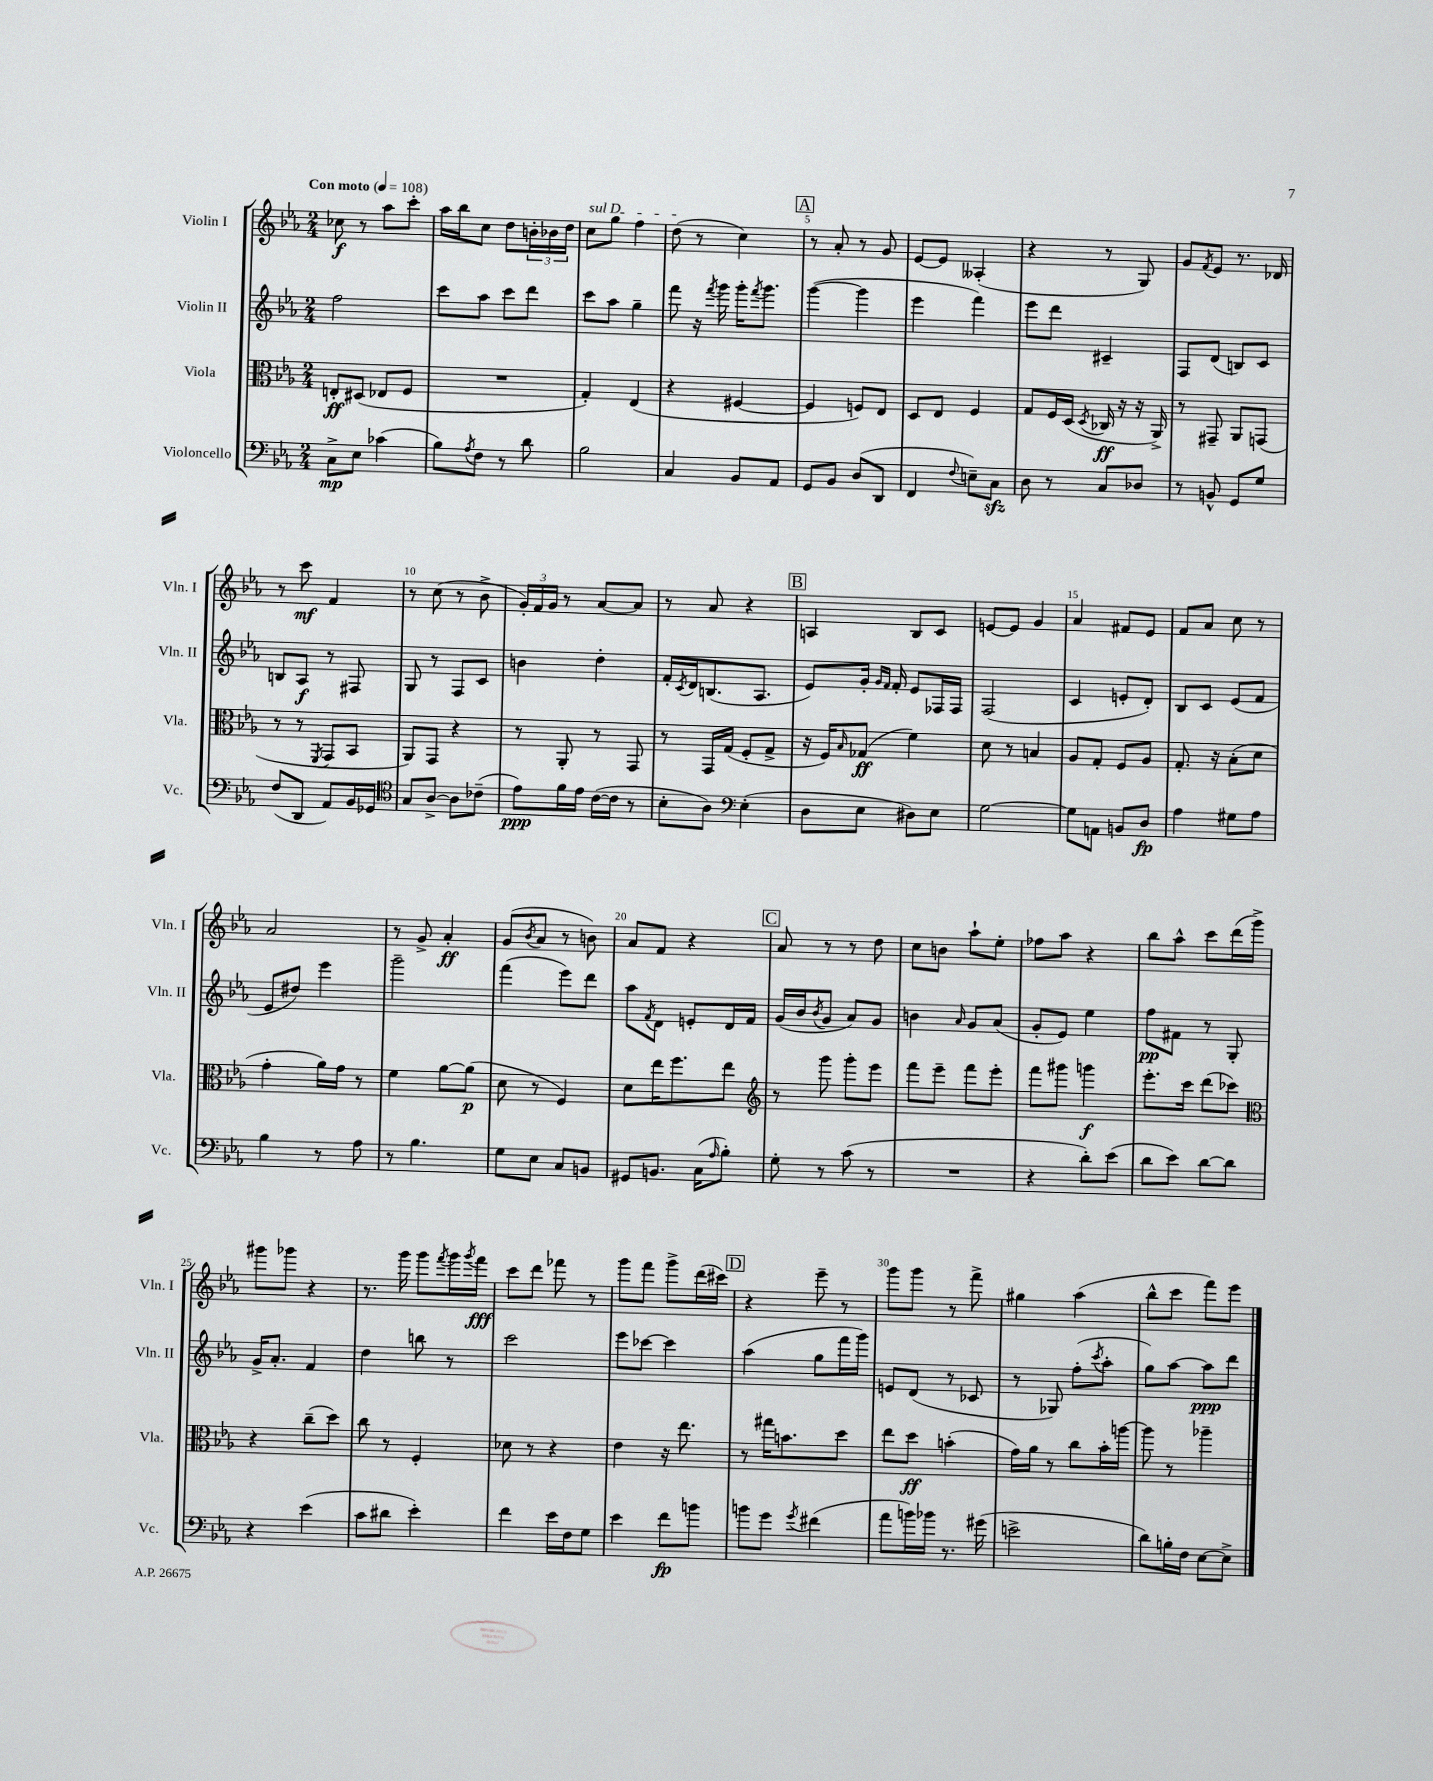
<<
\new StaffGroup <<
\new Staff = "s0" \with { instrumentName = "Violin I" shortInstrumentName = "Vln. I" } {
    \clef treble \key ees \major \numericTimeSignature \time 2/4 \tempo "Con moto" 4 = 108
    ces''8\f r8 aes''8 c'''8-. |
    aes''16 bes''16 c''8 d''8 \tuplet 3/2 { b'16-. bes'16 d''16 } |
    \once \override TextSpanner.bound-details.left.text = \markup { \italic "sul D" } c''8\startTextSpan g''8 f''4 |
    d''8\stopTextSpan( r8 c''4) |
    \mark \markup { \box "A" } r8 aes'8-. r8 g'8 |
    ees'8~ ees'8 aeses4-.( |
    r4 r8 g8) |
    g'8 \acciaccatura { f'8 } ees'8 r8. des'16 |
    r8 c'''8\mf f'4 |
    r8 c''8( r8 bes'8-> |
    \tuplet 3/2 { g'16-.) f'16 g'16 } r8 aes'8~ aes'8 |
    r8 aes'8 r4 |
    \mark \markup { \box "B" } a4 bes8 c'8 |
    e'8~ e'8 g'4 |
    aes'4 fis'8 ees'8 |
    f'8 aes'8 c''8 r8 |
    aes'2 |
    r8 g'8-> aes'4-.\ff |
    g'8( \acciaccatura { bes'8 } aes'8 r8 b'8) |
    aes'8 f'8 r4 |
    \mark \markup { \box "C" } aes'8 r8 r8 d''8 |
    c''8 b'8 aes''8-! ees''8-. |
    fes''8 aes''8 r4 |
    bes''8 aes''8-^ c'''8 d'''16( g'''16->) |
    gis'''8 ges'''8 r4 |
    r8. g'''16 g'''8 \acciaccatura { f'''8 } g'''16 \acciaccatura { g'''8 } f'''16\fff |
    c'''8 d'''8 fes'''8 r8 |
    g'''8 f'''8 g'''8-> d'''16( cis'''16) |
    \mark \markup { \box "D" } r4 ees'''8-- r8 |
    g'''8 g'''8 r8 f'''8-> |
    gis''4 aes''4( |
    bes''8-^ c'''8 f'''8) ees'''8 \bar "|." |
}
\new Staff = "s1" \with { instrumentName = "Violin II" shortInstrumentName = "Vln. II" } {
    \clef treble \key ees \major \numericTimeSignature \time 2/4
    f''2 |
    c'''8 aes''8 c'''8 d'''8 |
    c'''8 aes''8 g''4-- |
    f'''8 r16 \acciaccatura { f'''8 } g'''16 g'''16-. \acciaccatura { f'''8 } g'''8. |
    \mark \markup { \box "A" } g'''4~( g'''4 |
    ees'''4 f'''4) |
    ees'''8 d'''8 cis'4-- |
    f8 d'8( b8) c'8 |
    b8 aes8\f r8 fis8 |
    g8 r8 f8 c'8 |
    b'4 d''4-. |
    f'16-. \acciaccatura { c'8 } d'16 b8.( aes8. |
    \mark \markup { \box "B" } ees'8) g'16-. \grace { g'16 f'16 } f'16-. ees'8 fes16 fes16 |
    f2( |
    c'4 e'8-. d'8-.) |
    bes8 c'8 ees'8( f'8 |
    ees'8 dis''8) ees'''4 |
    g'''2-- |
    f'''4( ees'''8) d'''8 |
    aes''8 \acciaccatura { f'8 } d'8 e'8-. d'16 f'16 |
    \mark \markup { \box "C" } g'16( bes'16 \acciaccatura { bes'8 } g'8 aes'8) g'8 |
    b'4 \grace { aes'16 } g'8 aes'8( |
    g'8-. ees'8) ees''4 |
    f''8\pp fis'8 r8 g8-. |
    g'16-> aes'8.-. f'4 |
    d''4 b''8 r8 |
    c'''2 |
    ees'''8 ces'''8~ ces'''4 |
    \mark \markup { \box "D" } aes''4( g''8 f'''16 g'''16) |
    e'8 d'8( r8 ces'8 |
    r8 ges8) f''8-.( \acciaccatura { c'''8 } aes''8-. |
    g''8) aes''8~ aes''8\ppp d'''8 \bar "|." |
}
\new Staff = "s2" \with { instrumentName = "Viola" shortInstrumentName = "Vla." } {
    \clef alto \key ees \major \numericTimeSignature \time 2/4
    e8-.\ff dis8( ees8 f8 |
    R2 |
    g4-.) ees4( |
    r4 fis4~ |
    \mark \markup { \box "A" } fis4 f8) ees8 |
    d8 ees8 f4 |
    g8 f16 d16( \acciaccatura { d8 } ces16\ff r16 r16 aes,16->) |
    r8 gis,8-- aes,8 g,8( |
    r8 r8 \acciaccatura { f,8 } g,8 bes,8 |
    aes,8) g,8 r4 |
    r8 aes,8-. r8 g,8 |
    r8 g,16 g16( f8-. g8-> |
    \mark \markup { \box "B" } r16 f16) \grace { bes16 } ges8\ff( f'4) |
    d'8 r8 b4 |
    aes8 g8-. f8 aes8 |
    g8.-. r16 bes8-.( d'8 |
    g'4-. aes'16) g'16 r8 |
    f'4 aes'8~ aes'8\p( |
    d'8 r8 f4) |
    d'8 ees''16 f''8. ees''8 |
    \mark \markup { \box "C" } \clef treble r8 g'''8 g'''8-. ees'''8 |
    f'''8 ees'''8-- f'''8 ees'''8-. |
    f'''8 gis'''8 g'''4\f |
    ees'''8.-. c'''16 d'''8( ces'''8) |
    \clef alto r4 c''8--( d''8) |
    c''8 r8 f4-. |
    des'8 r8 r4 |
    ees'4 r16 ees''8. |
    \mark \markup { \box "D" } r8 gis''16 b'8. d''8 |
    ees''8 d''8\ff b'4-.( |
    g'16) aes'16 r8 c''8 bes'16-. a''16~ |
    a''8 r8 aes''4-- \bar "|." |
}
\new Staff = "s3" \with { instrumentName = "Violoncello" shortInstrumentName = "Vc." } {
    \clef bass \key ees \major \numericTimeSignature \time 2/4
    c8->\mp ees8 ces'4( |
    bes8) \acciaccatura { aes8 } f8 r8 d'8 |
    bes2 |
    c4 bes,8 aes,8 |
    \mark \markup { \box "A" } g,8 bes,8 d8( d,8 |
    f,4 \appoggiatura { f8 } e8--) c8\sfz |
    d8 r8 c8 des8 |
    r8 b,8-^ g,8 g8 |
    f8( d,8 aes,8) bes,16 ges,16 |
    \clef tenor g8 aes8~-> aes8 ces'8--( |
    ees'8\ppp) f'16 ees'16 c'16~( c'16 r8 |
    bes8-. aes8) \clef bass ees4-.( |
    \mark \markup { \box "B" } d8 ees8 dis8) ees8 |
    g2~ |
    g8 a,8 b,8 d8\fp |
    aes4 gis8 aes8 |
    bes4 r8 aes8 |
    r8 bes4. |
    g8 ees8 c8 b,8 |
    gis,8 b,8. c16( \grace { aes16 } bes8-.) |
    \mark \markup { \box "C" } g8-. r8 c'8( r8 |
    R2 |
    r4 d'8-.) ees'8( |
    d'8 ees'8) d'8~ d'8 |
    r4 ees'4( |
    c'8 dis'8 ees'4-.) |
    f'4 ees'16 f16 g8 |
    ees'4 f'8\fp b'8 |
    \mark \markup { \box "D" } b'8 g'8 \acciaccatura { g'8 } fis'4( |
    aes'8 b'16) bes'16 r8. gis'16( |
    e'2-> |
    d'8) b16-. f16 ees8~ ees8-> \bar "|." |
}
>>
>>
\layout { \context { \Score \override BarNumber.break-visibility = ##(#f #t #t) barNumberVisibility = #(every-nth-bar-number-visible 5) } }
